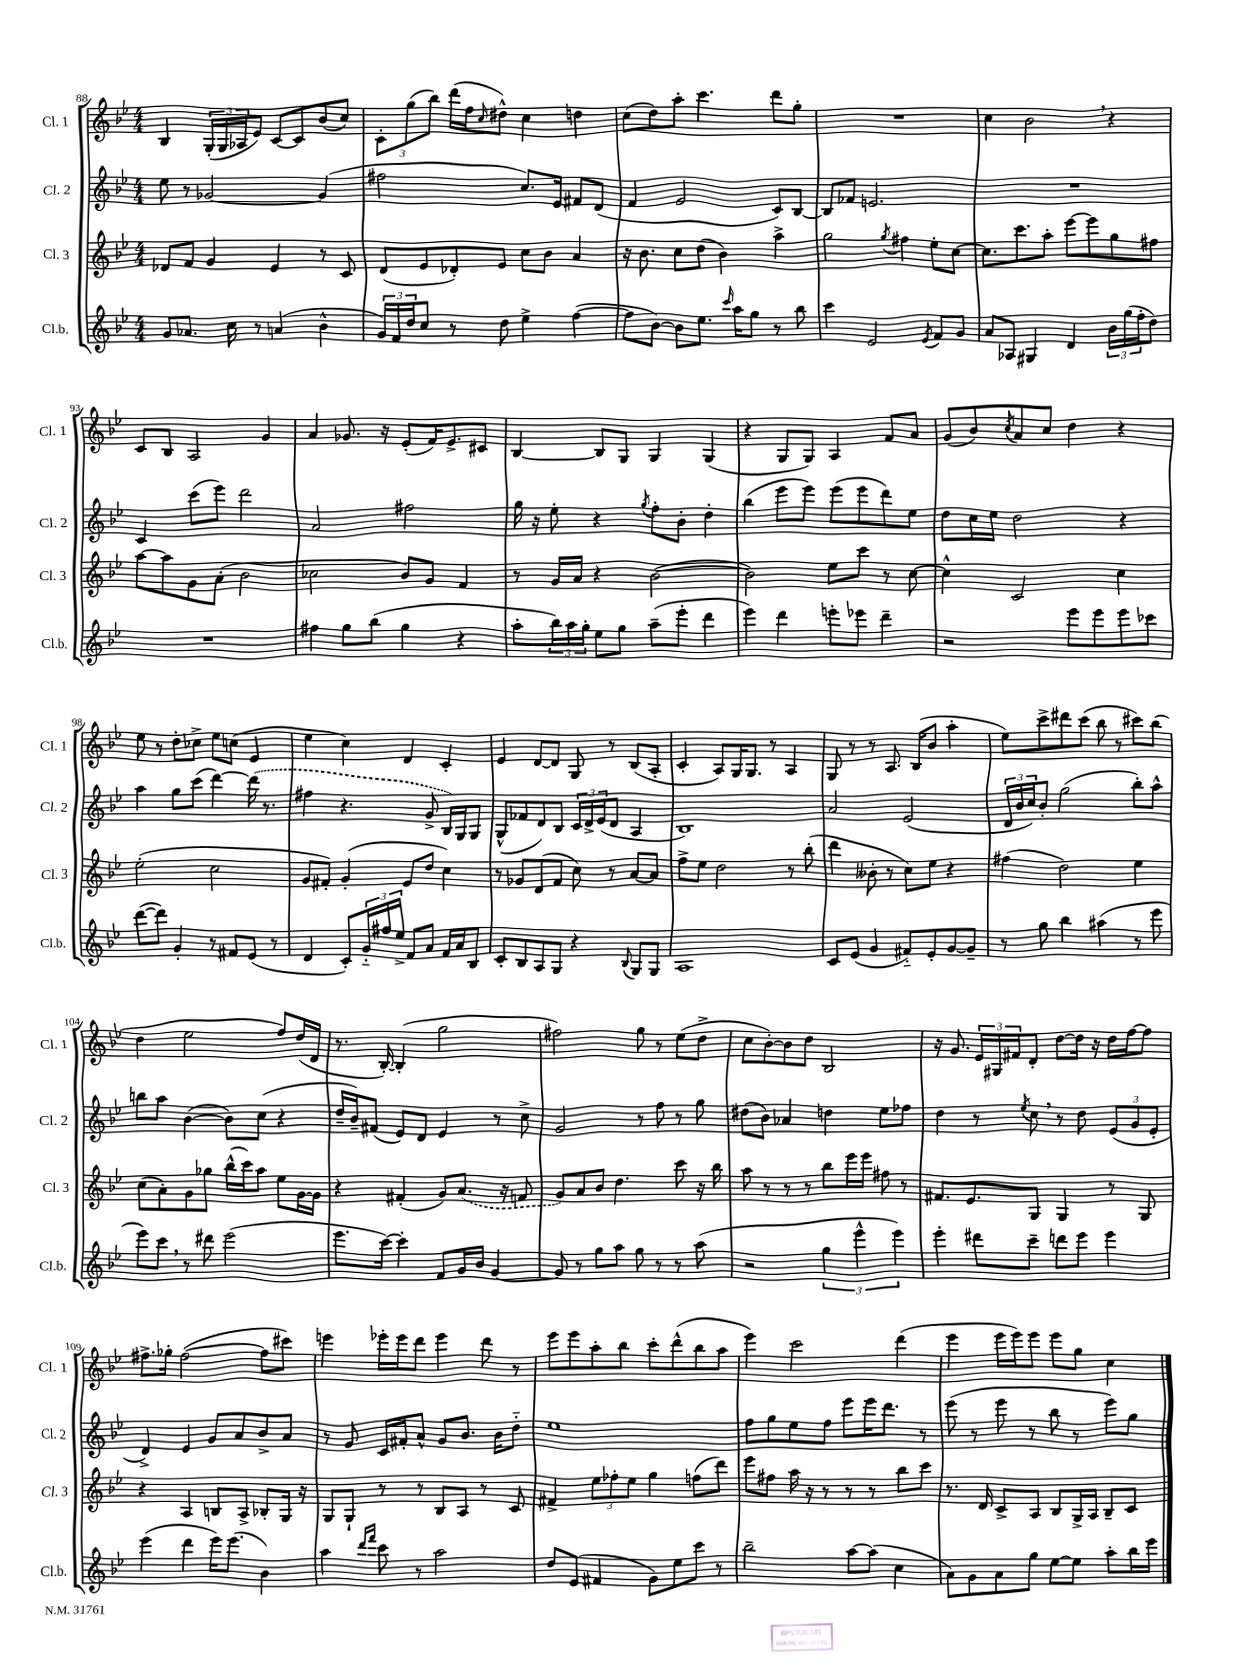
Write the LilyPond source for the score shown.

<<
\new StaffGroup <<
\new Staff = "s0" \with { instrumentName = "Cl. 1" shortInstrumentName = "Cl. 1" } {
    \clef treble \key bes \major \numericTimeSignature \time 4/4
    bes4 \tuplet 3/2 { g16-.( g16 aes16 } ees'8) c'8~ c'8 bes'8( c''8) |
    \tuplet 3/2 { c'8-. g''8( bes''8) } d'''16( f''16 \grace { c''16 } dis''8-^) c''4 d''4 |
    c''8( d''8) a''8-. c'''4. d'''8 g''8-. |
    R1 |
    c''4 bes'2 \breathe r4 |
    c'8 bes8 a2 g'4 |
    a'4 ges'8. r16 ees'8-.( f'16) ees'8.-> cis'8 |
    bes4~ bes8 g8 g4 g4( |
    r4 g8 g8) a4 f'8 a'8 |
    g'8( bes'8) \acciaccatura { c''8 } a'8 c''8 d''4 r4 |
    ees''8 r8 d''8-. ces''8-> ees''8 c''8( ees'4 |
    ees''4 c''4) d'4 c'4-. |
    ees'4 d'8~ d'8 g8 r8 bes8( a8-. |
    c'4-. a8) g16 g8. r8 a4 |
    g8 r8 r8 a8. bes16( bes'8 a''4-. |
    ees''8) c'''8-> dis'''8 c'''8( bes''8 r8 cis'''8) bes''8( |
    d''4 ees''2 f''8) d''16( d'16 |
    r8. bes16~-.) bes4-.( g''2 |
    fis''2) g''8 r8 ees''8( d''8-> |
    c''8 bes'8~-.) bes'8 d''8 bes2 |
    r16 g'8. \tuplet 3/2 { ees'16 gis16 fis'16 } d'8-. d''8~ d''16 r16 d''16 f''16~ f''8 |
    fis''8.-> ges''16-. fis''2~( fis''8 cis'''8) |
    e'''4 ees'''16-. ees'''16 d'''8 ees'''4 d'''8 r8 |
    ees'''8 ees'''8 a''8-. bes''8 c'''8-. d'''8-^( bes''8 a''8 |
    ees'''4) c'''2 d'''4( |
    ees'''4 ees'''16 ees'''16) ees'''8 ees'''8 g''8 c''4 \bar "|." |
}
\new Staff = "s1" \with { instrumentName = "Cl. 2" shortInstrumentName = "Cl. 2" } {
    \clef treble \key bes \major \numericTimeSignature \time 4/4
    ees''8 r8 ges'2~ ges'4( |
    fis''2 c''8.) ees'16 fis'8 d'8( |
    f'4 ees'2 c'8) bes8~ |
    bes8 fes'8 e'2. |
    R1 |
    c'4 c'''8( ees'''8) d'''2 |
    a'2 fis''2 |
    g''16 r16 ees''8-. r4 \acciaccatura { g''8 } f''8-. bes'8-. d''4-. |
    bes''4( ees'''8 ees'''8) ees'''8( ees'''8 d'''8) ees''8 |
    d''8 c''16 ees''16 d''2 r4 |
    a''4 g''8 c'''8( d'''4~) \once \slurDashed d'''16( r8. |
    fis''4 r4. g'8-> bes16) g16 g8 |
    g8-^( fes'8 d'8) bes8 \tuplet 3/2 { c'16 d'16-> ees'16( } d'8 a4 |
    bes1) |
    a'2 ees'2( |
    \tuplet 3/2 { d'16 bes'16 c''16) } bes'8-. g''2( bes''8-.) a''8-^ |
    b''8 a''8 bes'4~( bes'8) c''8( r4 |
    d''16-- bes'16--) fis'8( ees'8) d'8 ees'4 r8 c''8-> |
    g'2 r8 f''8 r8 g''8 |
    dis''8( bes'8) aes'4 d''4 ees''8 fes''8 |
    d''4 r8 \acciaccatura { ees''8 } c''8 \breathe r8 d''8 \tuplet 3/2 { ees'8( g'8 ees'8-. } |
    d'4->) ees'4 g'8 a'8 bes'8-> a'8 |
    r8 g'8 c'16 fis'16-. a'8-^ g'8 bes'8. bes'16 d''8-_ |
    ees''1 |
    f''8 g''8 ees''8 f''8 ees'''8 ees'''16 d'''8. r8 |
    ees'''8( r8 ees'''8 r8 bes''8 r8 ees'''8) g''8 \bar "|." |
}
\new Staff = "s2" \with { instrumentName = "Cl. 3" shortInstrumentName = "Cl. 3" } {
    \clef treble \key bes \major \numericTimeSignature \time 4/4
    des'8 f'8 g'4 ees'4 r8 c'8 |
    d'8( ees'8 des'8-.) ees'8 c''8 bes'8 a'4 |
    r16 bes'8. c''8 d''8( bes'4) a''4-> |
    g''2 \acciaccatura { g''8 } fis''4 ees''8-. c''8~ |
    c''8. c'''8. a''8-. ees'''8~ ees'''8 g''8 fis''8 |
    a''8~ a''8 g'8 a'8-.( bes'2 |
    ces''2 bes'8) g'8 f'4 |
    r8 g'16 a'16 r4 bes'2~( |
    bes'2) ees''8 c'''8 r8 c''8~ |
    c''4-^ c'2 c''4 |
    ees''2-.( c''2 |
    g'8 fis'8-.) g'4-.( ees'8 d''8 c''4) |
    r8 ges'8 d'8( f'8 c''8) r8 a'8~ a'8 |
    f''8-> ees''8 d''2 r8 bes''8-.( |
    d'''4 beses'8-. r8 c''8) ees''8 r4 |
    fis''4( d''2) ees''4 |
    c''8( a'8-.) g'8 ges''8 bes''16-^( c'''16) a''8 ees''8 g'16~ g'16 |
    r4 fis'4-.( g'8) \once \slurDashed a'8.( r16 f'8 |
    g'8) a'8 bes'8 d''4. c'''8 r16 bes''16 |
    a''8 r8 r8 r8 bes''8 ees'''16 ees'''16 fis''8 r8 |
    fis'8. ees'8. g8 g4 r8 g8 |
    r4 a4 b8 a8-> bes8-. g16 r16 |
    g8 g8-! r8 r8 bes8 a8 r8 c'8 |
    fis'4-> \tuplet 3/2 { ees''8 fes''8-. ees''8 } g''4 f''8( d'''8) |
    ees'''8 fis''8 a''16 r16 r8 r8 r8 bes''8 c'''8 |
    r8. d'16 c'8-> a8 bes8 g16-> a16 bes8-- c'8 \bar "|." |
}
\new Staff = "s3" \with { instrumentName = "Cl.b." shortInstrumentName = "Cl.b." } {
    \clef treble \key bes \major \numericTimeSignature \time 4/4
    g'8 aes'8. c''16 r8 a'4( bes'4-^ |
    \tuplet 3/2 { g'16) f'16 d''16 } c''8 r8 d''8 ees''4-> f''4~( |
    f''8 bes'8~) bes'8 ees''8. \grace { c'''16 } a''16 g''8 r8 bes''8 |
    c'''4 ees'2 \acciaccatura { ees'8 } f'8 g'8 |
    a'8 aes8 gis4 d'4 \tuplet 3/2 { bes'16 g''16( f''16-. } d''8) |
    R1 |
    fis''4 g''8 bes''8( g''4 r4 |
    a''8-. \tuplet 3/2 { bes''16) a''16 g''16-. } ees''8 g''8 a''8--( ees'''8-. d'''4 |
    ees'''4) d'''4 e'''8-. ees'''8 d'''4-- |
    r2 ees'''8 ees'''8 ees'''8 ces'''8 |
    d'''8~( d'''8) g'4-. r8 fis'8 ees'8( r8 |
    d'4 c'8-.) \tuplet 3/2 { g'16-_ fis''16 ees''16-> } f'8 a'8 f'16 a'16 bes8 |
    c'8-. bes8 a8 g8 r4 \appoggiatura { bes8 } g8 g8 |
    a1 |
    c'8 ees'8( g'4 fis'8-_) ees'8-. g'8~ g'8-- |
    r8 g''8 bes''4 ais''4( r8 ees'''8 |
    ees'''8) c'''8 \breathe r8 dis'''8 ees'''2( |
    ees'''8. c'''16~) c'''4-. f'8 g'16 bes'16 g'4~ |
    g'8 r8 g''8 a''8 g''8 r8 r8 a''8( |
    r2 \tuplet 3/2 { g''4 ees'''4-^ ees'''4) } |
    ees'''4-. dis'''8 c'''8-- d'''8 ees'''8 ees'''4 |
    ees'''4( d'''4 ees'''16) ees'''8.( bes'4) |
    a''4 \grace { d'''16 f'''16 } c'''8 r8 a''2 |
    d''8 ees'8( fis'4 g'8) ees''8 c'''8 r8 |
    bes''2-- a''8~ a''8( c''4 |
    a'8) g'8 a'8 g''8 ees''8~ ees''8 a''8-. bes''16 ees'''16 \bar "|." |
}
>>
>>
\layout { \context { \Score currentBarNumber = #88 } }
